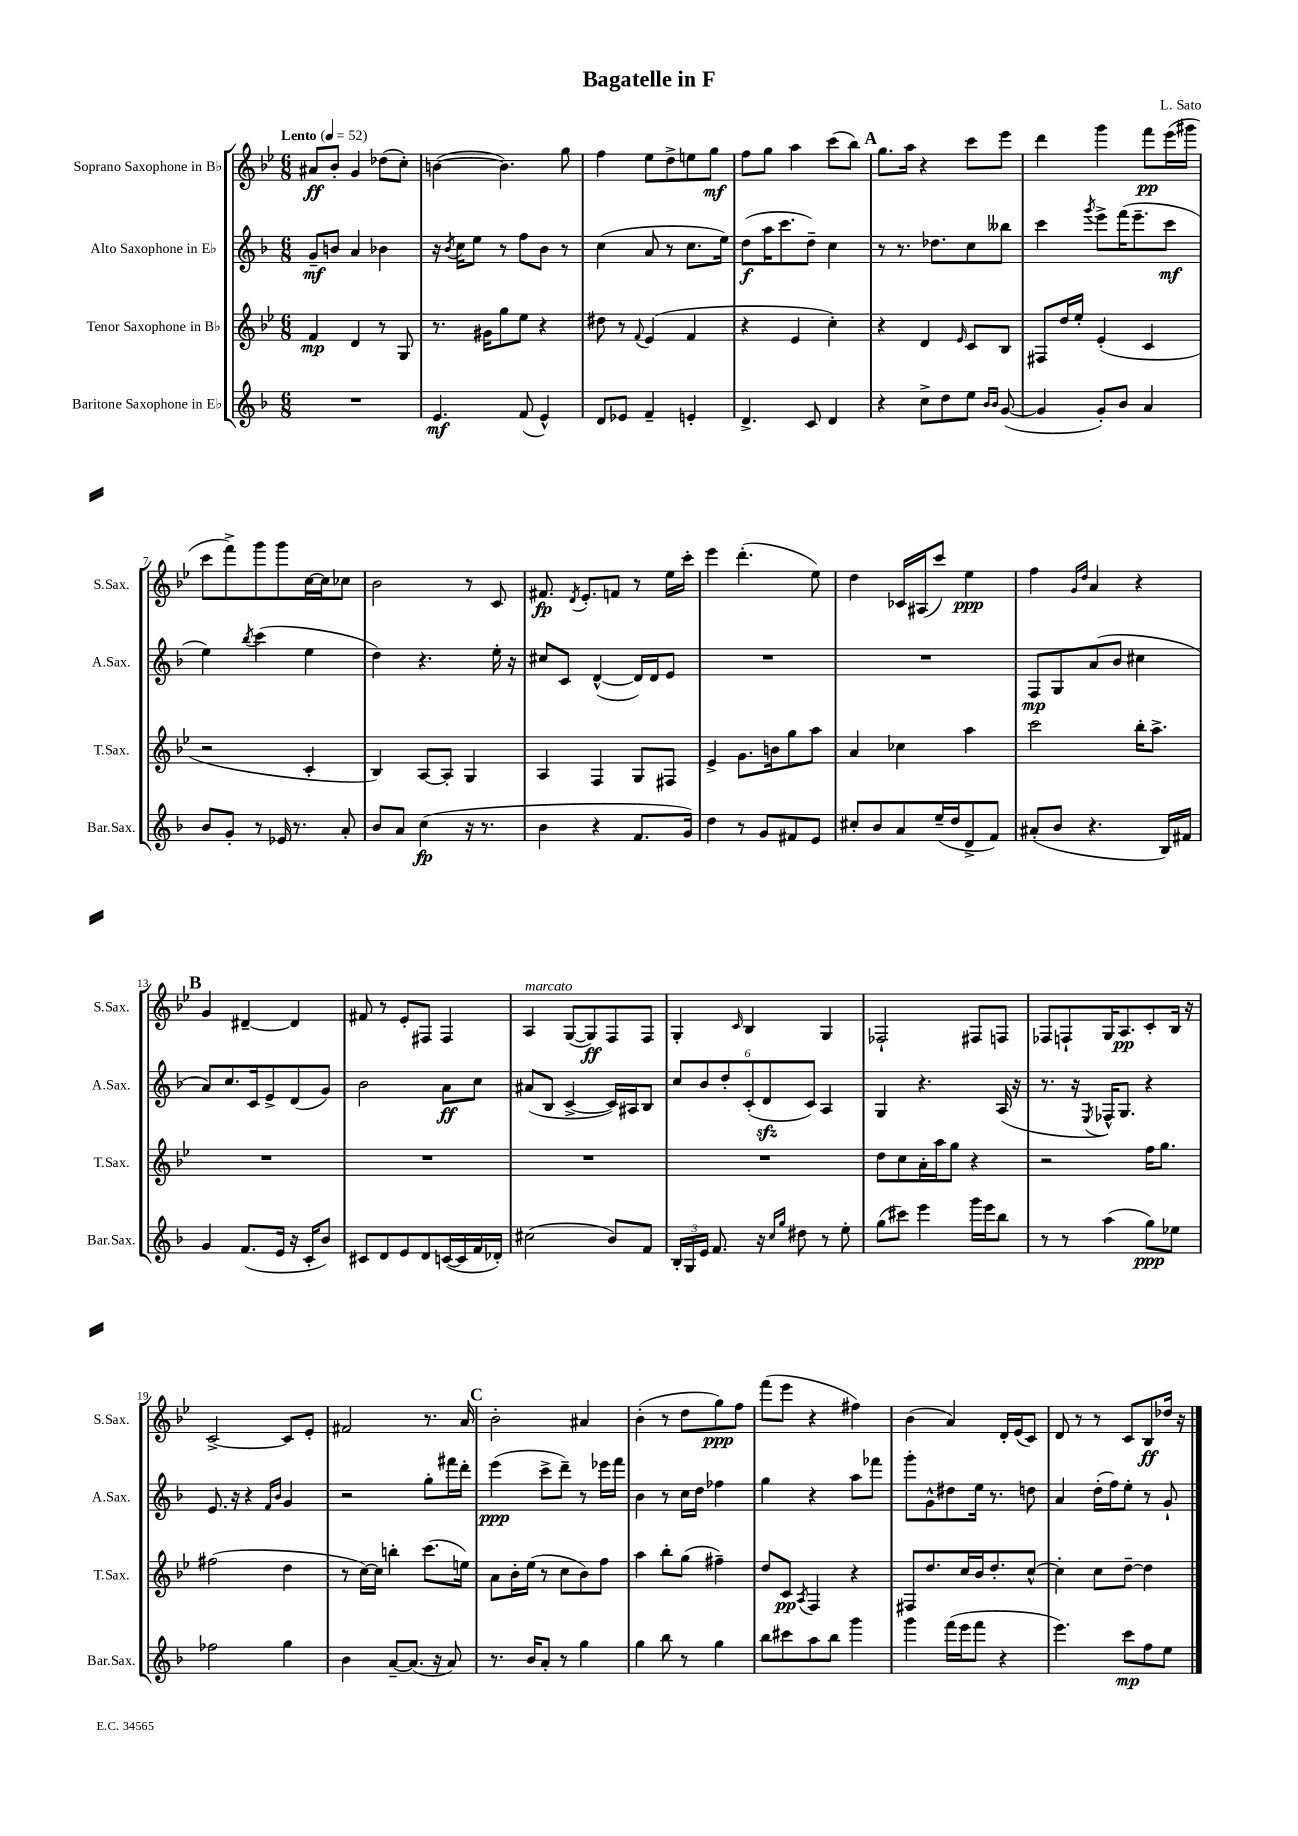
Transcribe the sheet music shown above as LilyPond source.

\header { title = "Bagatelle in F" composer = "L. Sato" }
<<
\new StaffGroup <<
\new Staff = "s0" \with { instrumentName = "Soprano Saxophone in Bb" shortInstrumentName = "S.Sax." } {
    \clef treble \key bes \major \numericTimeSignature \time 6/8 \tempo "Lento" 4 = 52
    \autoBeamOff ais'8[\ff bes'8]-. g'4 des''8[( c''8]-.) |
    b'4~( b'4.) g''8 |
    f''4 ees''8[ d''8-> e''8 g''8]\mf |
    f''8[ g''8] a''4 c'''8[( bes''8]) |
    \mark \markup { \bold "A" } g''8.[ a''16] r4 c'''8[ ees'''8] |
    d'''4 g'''4 f'''8[\pp ees'''16( gis'''16] |
    c'''8[ f'''8->) g'''8 g'''8 c''16~ c''16 ces''8] |
    bes'2 r8 c'8 |
    fis'8.\fp \acciaccatura { d'8 } ees'8.[-. f'8] r8 ees''16[ c'''16]-. |
    ees'''4 d'''4.-.( ees''8) |
    d''4 ces'16[ ais16( c'''8]) ees''4\ppp |
    f''4 \grace { g'16[ d''16] } a'4 r4 |
    \mark \markup { \bold "B" } g'4 dis'4~-- dis'4 |
    fis'8 r8 ees'8[-. fis8] fis4 |
    a4^\markup { \italic "marcato" } g8[~( g8\ff) f8 f8] |
    g4-. \grace { c'16 } bes4 g4 |
    fes2-! fis8[ f8] |
    fes8[ f8-! g16 a8.\pp c'8-. bes16] r16 |
    c'2~-> c'8[ ees'8]-. |
    fis'2 r8. a'16 |
    \mark \markup { \bold "C" } bes'2-. ais'4 |
    bes'4-.( r8 d''8[ g''8\ppp) f''8] |
    f'''8[( ees'''8] r4 fis''4) |
    bes'4( a'4) d'16[-. ees'16( c'8]) |
    d'8 r8 r8 c'8[ bes8\ff des''16] r16 \bar "|." |
}
\new Staff = "s1" \with { instrumentName = "Alto Saxophone in Eb" shortInstrumentName = "A.Sax." } {
    \clef treble \key f \major \numericTimeSignature \time 6/8
    \autoBeamOff g'8[--\mf b'8] a'4 bes'4 |
    r16 \acciaccatura { bes'8 } c''16[ e''8] r8 f''8[ bes'8] r8 |
    c''4( a'8 r8 c''8.[ e''16]) |
    d''8[\f( a''16 c'''8. d''8]--) c''4 |
    \mark \markup { \bold "A" } r8 r8. des''8.[ c''8 beses''8] |
    c'''4 \acciaccatura { g'''8 } e'''8[-> f'''16( e'''8.-- c'''8]\mf |
    e''4) \acciaccatura { bes''8 } c'''4( e''4 |
    d''4) r4. e''16-. r16 |
    cis''8[ c'8] d'4~-^( d'16[) d'16 e'8] |
    R2. |
    R2. |
    f8[\mp g8 a'8( bes'8] cis''4 |
    \mark \markup { \bold "B" } a'8[) c''8. c'16 e'8-> d'8( g'8]) |
    bes'2 a'8[\ff c''8] |
    ais'8[( bes8] c'4~-> c'16[) ais16 bes8] |
    \tuplet 6/4 { c''8[ bes'8 d''8-. c'8-.( d'8\sfz c'8]) } a4 |
    g4 r4. a16( r16 |
    r8. r16 \acciaccatura { e8 } fes16[-^) g8.] r4 |
    e'8. r16 r4 \grace { f'16[ bes'16] } g'4 |
    r2 g''8[-. fis'''16 d'''16]-. |
    \mark \markup { \bold "C" } e'''4\ppp( c'''8[-> d'''8]--) r8 ees'''16[ f'''16] |
    bes'4 r8 c''16[ d''16] fes''4 |
    g''4 r4 a''8[ fes'''8] |
    g'''8[-. g'8-^ dis''8 e''16] r8. d''8 |
    a'4 d''16[-.( f''16) e''8]-. r8 g'8-! \bar "|." |
}
\new Staff = "s2" \with { instrumentName = "Tenor Saxophone in Bb" shortInstrumentName = "T.Sax." } {
    \clef treble \key bes \major \numericTimeSignature \time 6/8
    \autoBeamOff f'4\mp d'4 r8 g8 |
    r8. gis'16[ g''8 ees''8] r4 |
    dis''8 r8 \appoggiatura { f'8 } ees'4( f'4 |
    r4 ees'4 c''4-.) |
    \mark \markup { \bold "A" } r4 d'4 \grace { ees'16 } c'8[ bes8] |
    fis8[ d''16 ees''16]-. ees'4-.( c'4 |
    r2 c'4-. |
    bes4) a8[~ a8]-. g4 |
    a4 f4 g8[ fis8] |
    ees'4-> g'8.[ b'16 g''8 a''8] |
    a'4 ces''4 a''4 |
    c'''2 bes''16[-. a''8.]-> |
    \mark \markup { \bold "B" } R2. |
    R2. |
    R2. |
    R2. |
    d''8[ c''8 a'16-. a''16 g''8] r4 |
    r2 f''16[ g''8.] |
    fis''2( d''4 |
    r8 c''16[~) c''16] b''4-. c'''8.[( e''16]) |
    \mark \markup { \bold "C" } a'8[ bes'16-. ees''16]( r8 c''8[ bes'8) f''8] |
    a''4 bes''8[-. g''8]( fis''4--) |
    d''8[ c'8]\pp \acciaccatura { a8 } f4 r4 |
    fis8[ d''8. c''16 bes'16 d''8.-. c''8]~-^ |
    c''4-. c''8[ d''8]~-- d''4 \bar "|." |
}
\new Staff = "s3" \with { instrumentName = "Baritone Saxophone in Eb" shortInstrumentName = "Bar.Sax." } {
    \clef treble \key f \major \numericTimeSignature \time 6/8
    \autoBeamOff R2. |
    e'4.\mf f'8( e'4-^) |
    d'8[ ees'8] f'4-- e'4-. |
    d'4.-> c'8 d'4 |
    \mark \markup { \bold "A" } r4 c''8[-> d''8 e''8] \grace { bes'16[ bes'16] } g'8~( |
    g'4 g'8[-.) bes'8] a'4 |
    bes'8[ g'8]-. r8 ees'16 r8. a'8-. |
    bes'8[ a'8] c''4\fp( r16 r8. |
    bes'4 r4 f'8.[ g'16]) |
    d''4 r8 g'8[ fis'8 e'8] |
    cis''8[-. bes'8 a'8 e''16--( d''16 d'8-> f'8]) |
    ais'8[-.( bes'8] r4. bes16[) fis'16] |
    \mark \markup { \bold "B" } g'4 f'8.[( e'16] r16 c'16[-. bes'8]) |
    cis'8[ d'8 e'8 d'8 c'16~( c'16 f'16 des'16]-.) |
    cis''2( bes'8[) f'8] |
    \tuplet 3/2 { bes16[-. g16 e'16] } f'8. r16 \grace { c''16[ g''16] } dis''8 r8 e''8-. |
    g''8[( cis'''8]) e'''4 g'''16[ e'''16 bes''8] |
    r8 r8 a''4( g''8[\ppp) ees''8] |
    fes''2 g''4 |
    bes'4 a'8[~-- a'8.]( r16 a'8) |
    \mark \markup { \bold "C" } r8. bes'16[ a'8]-. r8 g''4 |
    g''4 bes''8 r8 g''4 |
    bes''8[ cis'''8 a''8 bes''8] g'''4 |
    g'''4 f'''16[( e'''16 f'''8] r4 |
    e'''4.) c'''8[\mp f''8 e''8] \bar "|." |
}
>>
>>
